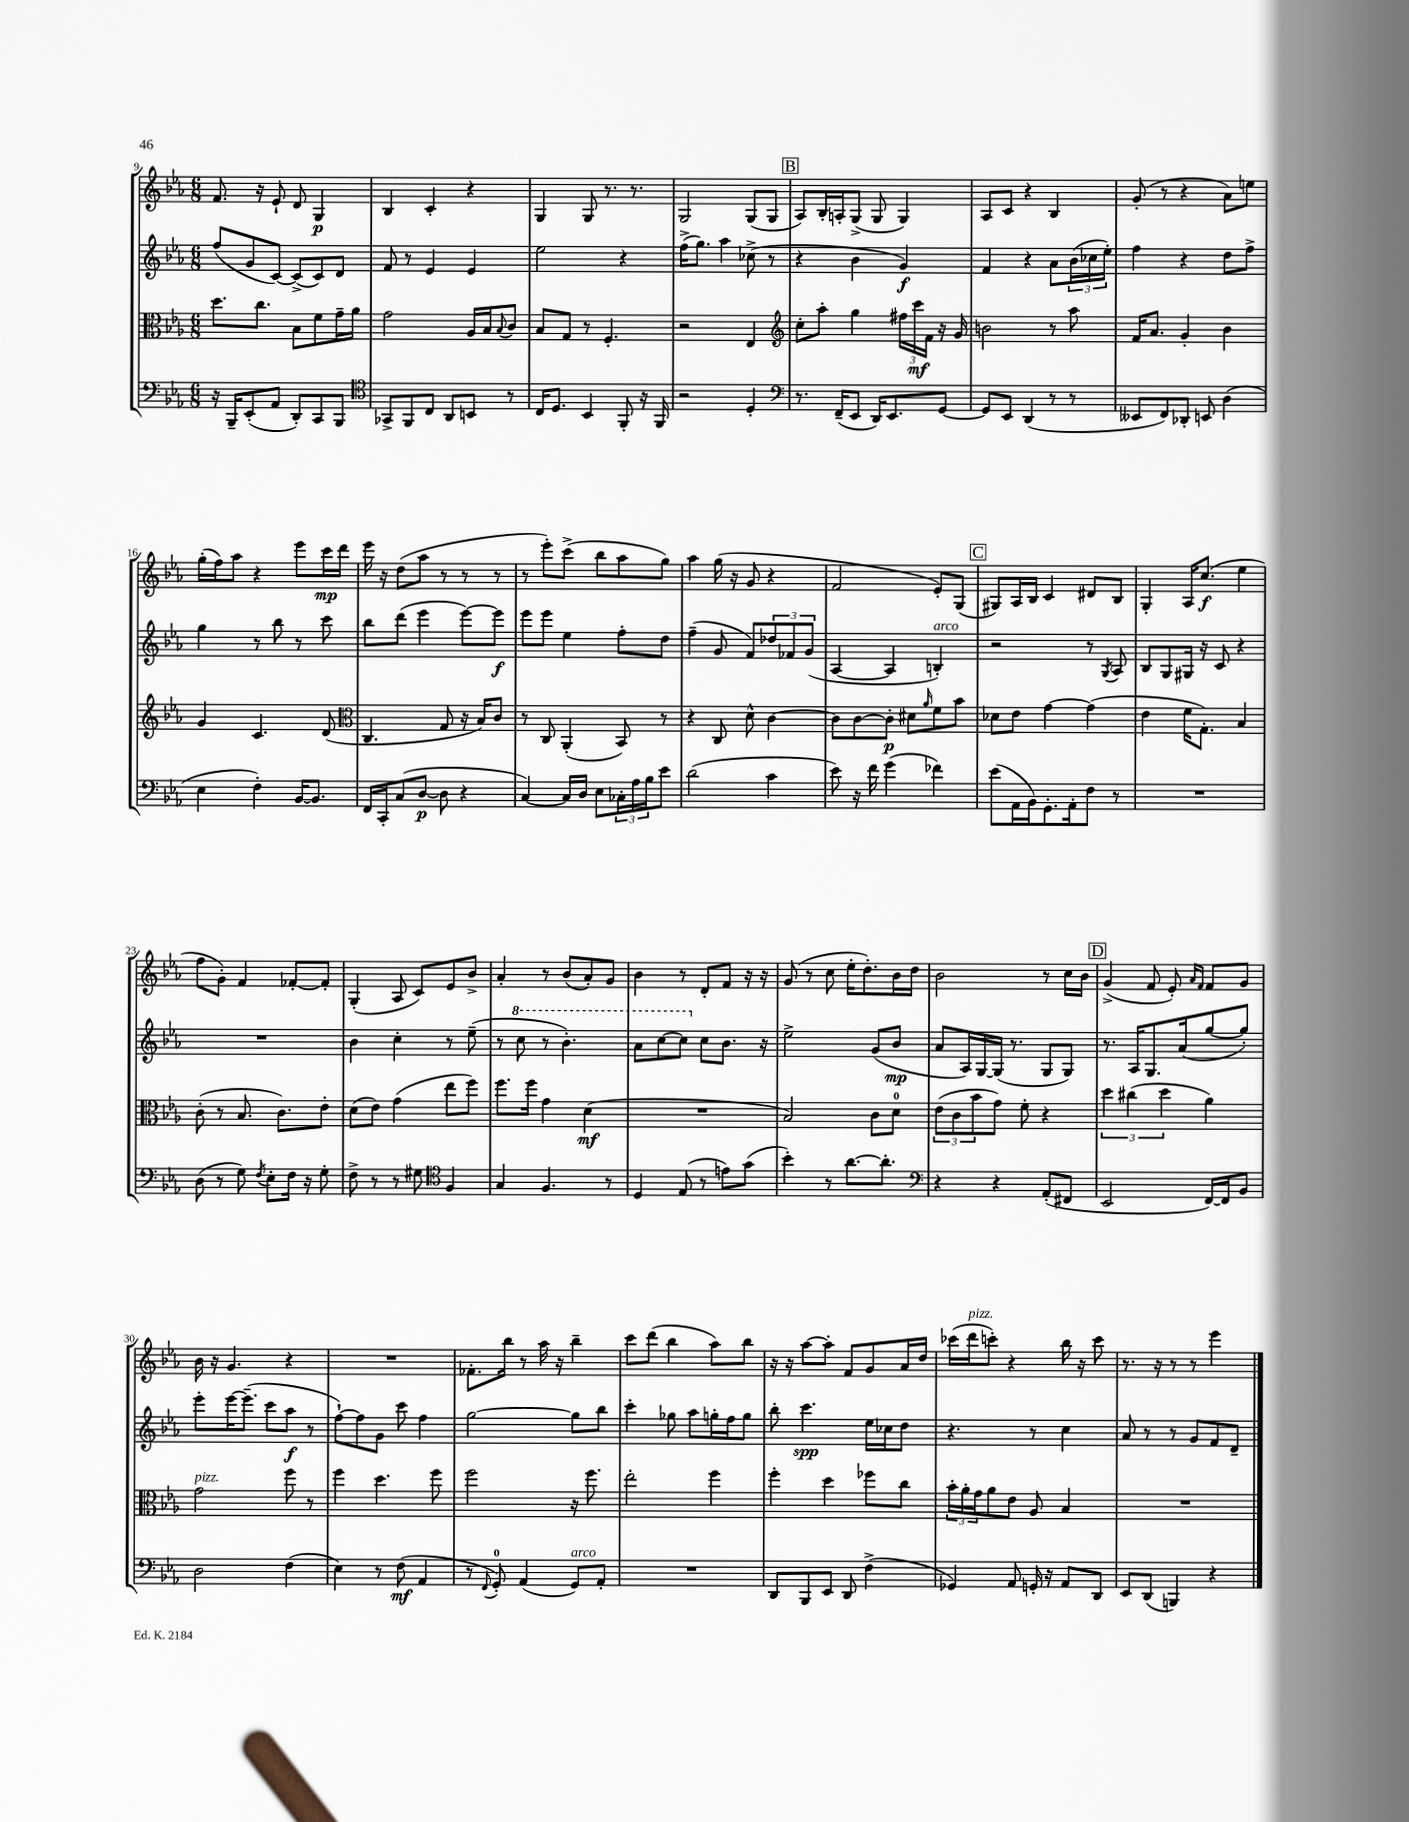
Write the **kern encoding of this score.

**kern	**kern	**kern	**kern
*staff4	*staff3	*staff2	*staff1
*clefF4	*clefC3	*clefG2	*clefG2
*k[b-e-a-]	*k[b-e-a-]	*k[b-e-a-]	*k[b-e-a-]
*M6/8	*M6/8	*M6/8	*M6/8
16r	8.dd\L	(8ff/L	8.f/
16BBB-~/LK	.	.	.
(8EE-'/	.	8g/	.
.	8.cc\J	.	16r
8AA-/J	.	[8c/J)	8e-`/
8DD'/L)	8B-\L	(8c^/]L	8d/
8CC/	8f\	8c/)	4G/
8BBB-/J	16g~\L	8d/J	.
.	16a-\JJ	.	.
=	=	=	=
*clefC4	*	*	*
8GG-^/L	2g\	8f/	4B-/
8FF/	.	8r	.
8C/J	.	4e-/	4c'/
8AA-/L	.	.	.
8BB/J	16A-/LL	4e-/	4r
.	16B-/J	.	.
.	8qqB-/	.	.
8r	8c/J	.	.
=	=	=	=
16C/LK	8B-/L	2ee-\	4G/
8.D/J	.	.	.
.	8G/J	.	.
4BB-/	8r	.	8G/
.	4.F'/	.	8.r
8FF'/	.	4r	.
.	.	.	8.r
16r	.	.	.
16FF/	.	.	.
=	=	=	=
2r	2r	(16ff^\LK	2G/
.	.	8.gg\J)	.
.	.	4aa-\	.
4D'/	4E-/	(8cc-^\	(8G/L
.	.	8r	8G/J
=	=	=	=
*clefF4	*clefG2	*	*
8.r	8cc'\L	4r	8A-/L)
.	8aa-'\J	.	16B-'/L
(16FF~/LK	.	.	16A'/J
8EE-/J	4gg\	4b-\	(8G^/J
16DD/LK)	.	.	8G/
8.EE-/	.	.	.
.	24ff#\LL	4g/)	4G/)
.	24ccc\	.	.
.	24f\JJ	.	.
[8GG/J	16r	.	.
.	16g/	.	.
=	=	=	=
8GG/]L	2b\	4f/	8A-/L
8EE-/J	.	.	8c/J
(4DD/	.	4r	4r
8r	8r	8a-\L	4B-/
8r	8aa-\	(24b-\L	.
.	.	24cc-\	.
.	.	24ee-'\JJ)	.
=	=	=	=
8EE--/L	16f/LK	4ff\	(8g'/
.	8.a-/J	.	.
8FF/)	.	.	8r
8DD-'/J	4g'/	4r	4r
8EE/	.	.	.
(4D\	4b-\	8dd\L	8a-\L)
.	.	8ff^\J	8ee\J
=	=	=	=
4E-\	4g/	4gg\	(16gg'\LL
.	.	.	16ff\J)
.	.	.	8aa-\J
4F'\)	4.c/	8r	4r
.	.	8bb-\	.
[16BB-/LK	.	8r	8eee-\L
8.BB-/]J	.	.	.
.	(8d/	8ccc\	16ccc\L
.	.	.	16ddd\JJ
=	=	=	=
*	*clefC3	*	*
16FF/LL	4.C/	8bb-\L	16eee-\
16CC'/J	.	.	16r
(8C/	.	(8ddd\J	(8dd\L
[8D/J	.	4eee-\	8aa-\J
8D\]	8G/	.	8r
4r	16r	[8eee-\L)	8r
.	16B-/LK)	.	.
.	8c/J	8eee-\]J	8r
=	=	=	=
[4C/)	8r	8eee-\L	8r
.	8C/	8eee-\J	8eee-'\L)
16C/]LL	(4AA-'/	4ee-\	(8ccc^\J
16D/JJ	.	.	.
8E-\L	.	.	8bb-\L
24C-'\L	8BB-/)	8ff'\L	8aa-\
24A-\	.	.	.
24B-\J	.	.	.
8e-\J	8r	8dd\J	8gg\J)
=	=	=	=
(2d\	4r	(4ff~\	4aa-\
.	8C/	8g/	(16gg\
.	.	.	16r
.	8d^^\	8f/L)	8g/
4c\	[4c\	12dd-/	4r
.	.	12f-/	.
.	.	(12g/J	.
=	=	=	=
8e-\)	8c\]L	[4A-/	2f/
16r	[8c\	.	.
16f\	.	.	.
(4g\	8c'\]J	4A-/]	.
.	8d#\L	.	.
.	16qqa-/	.	.
4f-\)	8f\	4B'/)	8e-'/L)
.	8b-\J	.	(8G/J
=	=	=	=
(8e-\L	8d-\L	2r	8G#/L)
16AA-\L	8e-\J	.	16A-/L
16BB-\J)	.	.	16B-/JJ
8.GG'\	[4g\	.	4c/
16AA-'\k	.	.	.
8F\J	(4g\]	8r	8d#/L
.	.	8qG/	.
8r	.	8A-/	8B-/J
=	=	=	=
2.r	4e-\	8B-/L	4G'/
.	.	8G/	.
.	16f\LK	16G#/Jk	16A-/LK
.	8.G'\J)	16r	(8.cc/J
.	.	8c/	.
.	4B-/	4r	4ee-\
=	=	=	=
(8D\	(8c'\	2.r	8ff\L
8r	8r	.	8g'\J)
8G\)	8.B-/	.	4f/
8qF/	.	.	.
8E-'\L	.	.	.
.	8.c\L)	.	.
16F\Jk	.	.	[8f-'/L
16r	.	.	.
8G'\	8e-'\J	.	8f-'/]J
=	=	=	=
8F^\	(8d\L	4b-\	(4G'/
8r	8e-\J)	.	.
8r	(4g\	4cc'\	8A-/
8G#\	.	.	8c/L)
*clefC4	*	*	*
4F/	8ee-\L	8r	8e-/
.	8ff\J)	(8ee-~\	8b-^/J
=	=	=	=
4G/	8.ff\L	8r	4a-'/
.	.	8ccc\	.
.	16ff\Jk	.	.
4.F/	4g\	8r	8r
.	.	4.bb-'\)	(8b-/L
.	(4d\	.	8a-'/)
8r	.	.	8g/J
=	=	=	=
4D/	2.r	8aa-\L	4b-\
.	.	[8ccc\	.
(8E-/	.	8ccc\]J	8r
8r	.	8cc\L	8d'/L
8e\L)	.	8.b-\J	8f/J
(8g\J	.	.	16r
.	.	16r	16r
=	=	=	=
4b-'\)	2B-/)	2ee-^\	(8g/
.	.	.	8r
8r	.	.	8cc\
[8.a-\L	.	.	16ee-'\LK
.	.	.	8.dd'\)
.	8c\L	(8g/L	.
8.a-'\]J	.	.	.
.	8d\J	8b-/J	16b-\L
.	.	.	16dd\JJ
=	=	=	=
*clefF4	*	*	*
4r	(12e-\L	8a-/L	2b-\
.	12c\	.	.
.	.	16A-/L)	.
.	12b-\	.	.
.	.	[16G/	.
4r	8g\J)	(16G/]JJ	.
.	.	8.r	.
.	8f'\	.	.
(8AA-'/L	4r	8G/L	8r
8FF#/J	.	8G/J)	16cc\LL
.	.	.	16b-\JJ
=	=	=	=
2EE-/	6dd\	8.r	(4g^/
.	(6cc#\	.	.
.	.	16A-/LK	.
.	.	8.G/	8f/
.	6dd\	.	.
.	.	.	8e-'/)
.	.	(16a-/k	.
.	.	.	16qqa-/LL
.	.	.	16qqf/JJ
[16FF/LL)	4a-\)	[8gg/	8f/L
16FF/]J	.	.	.
8BB-/J	.	8gg'/]J)	8g/J
=	=	=	=
2D\	2g\	8eee-'\L	16b-\
.	.	.	16r
.	.	[16eee-\K	4.g/
.	.	(8.eee-~\]J	.
.	.	8ccc\L	.
(4F\	8ff\	8aa-\J	4r
.	8r	8r	.
=	=	=	=
4E-\)	4ff\	[8ff`\L)	2.r
.	.	8ff\]	.
8r	4.dd\	8g\J	.
(8F\	.	8ccc\	.
4AA-/	.	4ff\	.
.	8ff\	.	.
=	=	=	=
8r	2ff\	[2gg\	8.f-'\L
8qqFF/	.	.	.
8GG'/)	.	.	.
.	.	.	16bb-\Jk
(4AA-/	.	.	8r
.	.	.	16aa-\
.	.	.	16r
8GG/L)	16r	8gg\]L	4bb-~\
.	8.ff\	.	.
8AA-'/J	.	8bb-\J	.
=	=	=	=
2.r	2ee-'\	4ccc'\	8ccc\L
.	.	.	(8ddd\J
.	.	8gg-\	4bb-\
.	.	8aa-\L	.
.	4ff\	16gg'\L	8aa-\L)
.	.	16ff\J	.
.	.	8gg\J	8bb-\J
=	=	=	=
8DD/L	4ff'\	8bb-'\	16r
.	.	.	16r
8BBB-/	.	4.ccc\	[8aa-\L
8EE-/J	4dd\	.	8aa-'\]J
8DD/	.	.	8f/L
(4F^\	8ff-\L	16ee-\LL	8g/
.	.	16cc-\J	.
.	8cc\J	8dd\J	16a-/L
.	.	.	16dd/JJ
=	=	=	=
4GG-/)	24b-'\LL	4.r	(16ccc-\LL
.	24a-'\	.	.
.	.	.	16ddd\J
.	24g\J	.	.
.	8a-\	.	8ccc'\J)
8AA-/	8e-\J	.	4r
16GG'/	8A-/	8r	.
16r	.	.	.
8AA-/L	4B-/	4cc\	16bb-\
.	.	.	16r
8DD/J	.	.	8ccc\
=	=	=	=
8EE-/L	2.r	8a-/	8.r
(8DD/J	.	8r	.
.	.	.	16r
4BBB/)	.	8r	8r
.	.	8g/L	8r
4r	.	8f/	4eee-\
.	.	8d~/J	.
==	==	==	==
*-	*-	*-	*-
